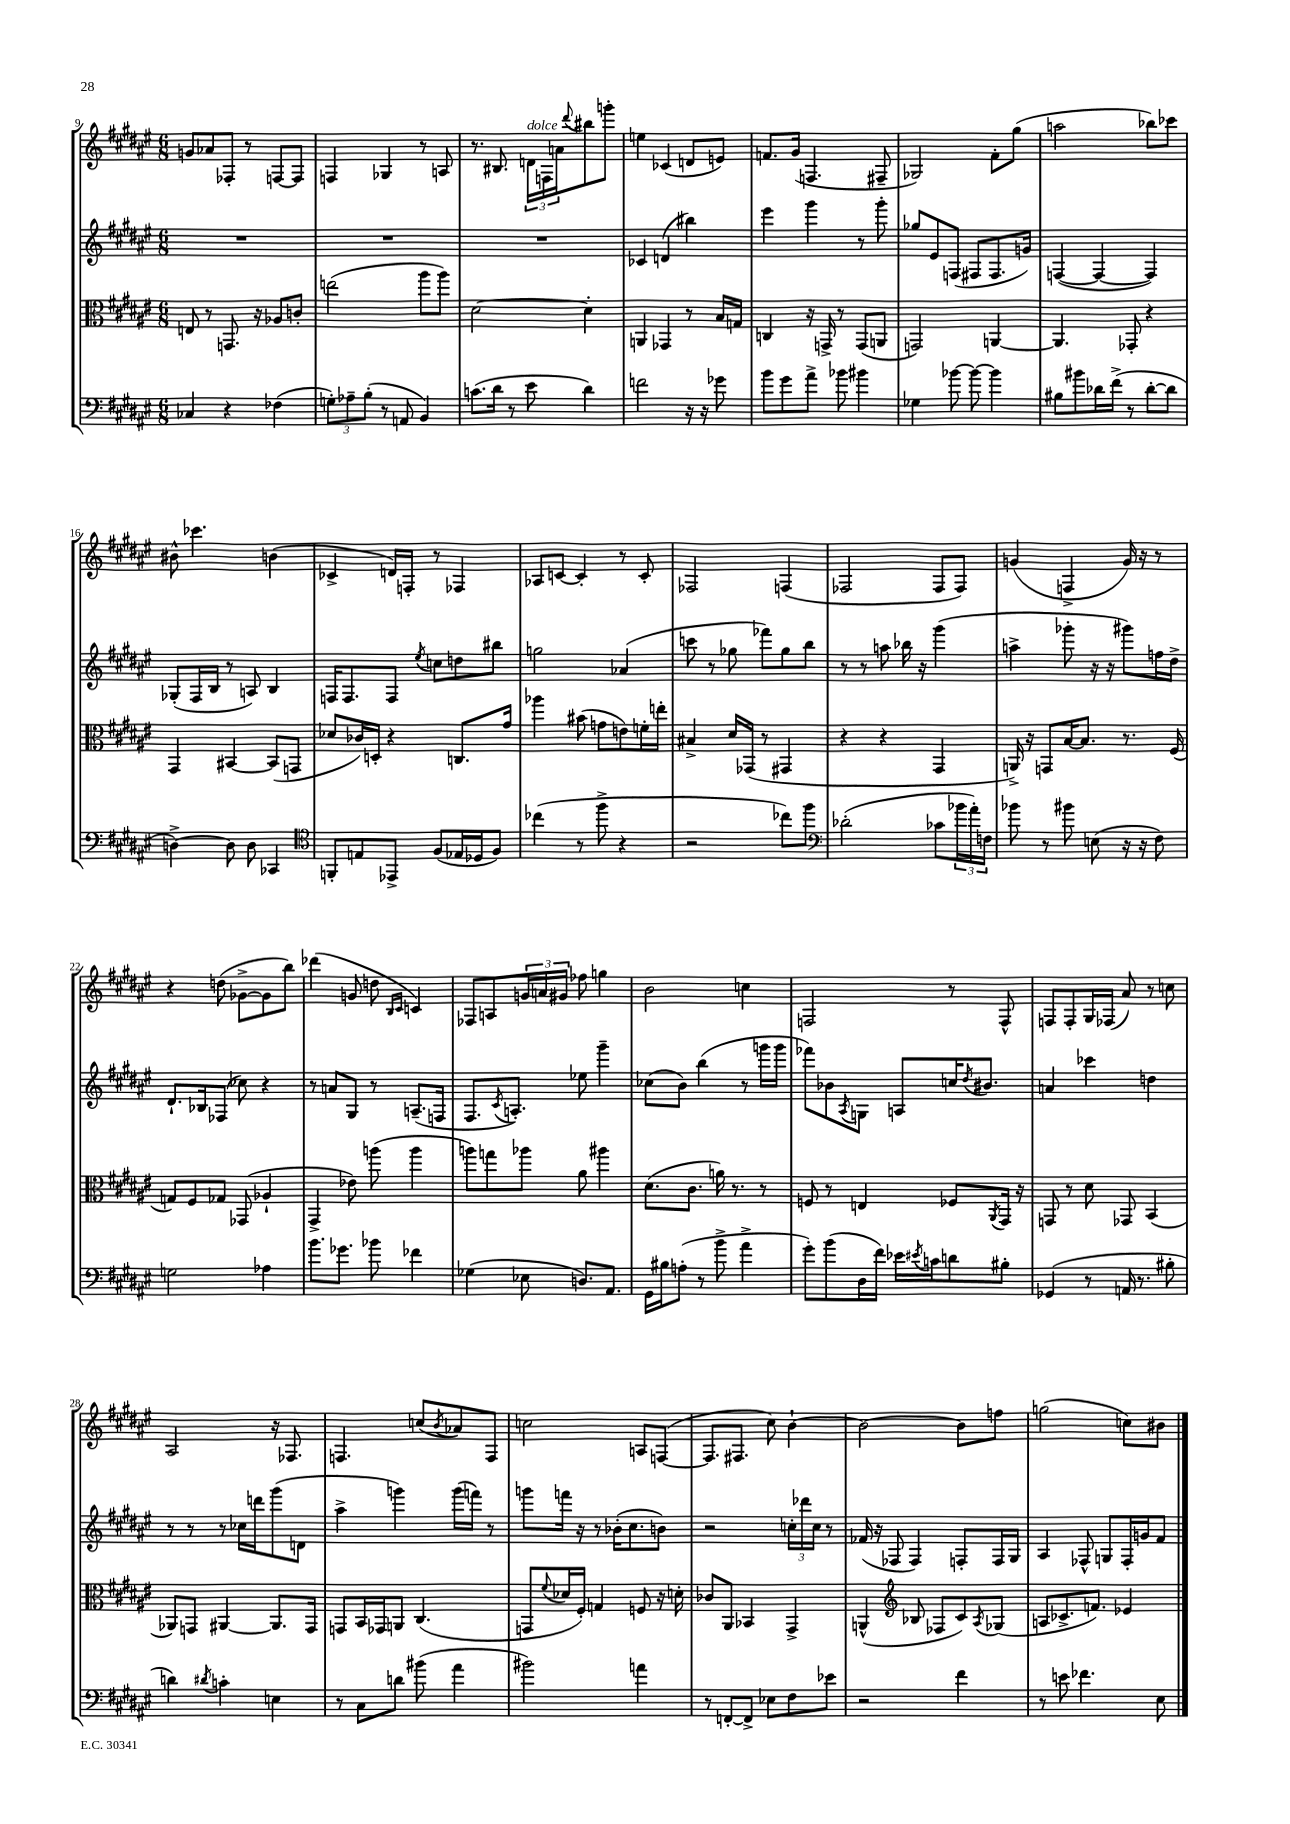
<<
\new StaffGroup <<
\new Staff = "s0" {
    \clef treble \key fis \major \numericTimeSignature \time 6/8
    g'8 aes'8 fes8-. r8 f8~ f8 |
    f4 ges4 r8 a8 |
    r8. bis8. \tuplet 3/2 { d'16^\markup { \italic "dolce" } f16 a'16 } \appoggiatura { dis'''8 } bis''8 g'''8-. |
    e''4 ces'4( d'8 e'8) |
    f'8. gis'16( f4. fis8-- |
    ges2) fis'8-. gis''8( |
    a''2 bes''8) ces'''8 |
    bis'8-^ ces'''4. b'4( |
    ces'4-> d'16) f16-. r8 fes4 |
    aes8 c'8~ c'4-. r8 c'8-. |
    fes2 f4( |
    fes2 fes8 fes8) |
    g'4( f4-> g'16) r16 r8 |
    r4 d''8( ges'8~-> ges'8 b''8) |
    des'''4( g'8 d''8 \grace { b16 cis'16 } c'4) |
    fes8 a8 \tuplet 3/2 { g'16 a'16 gis'16 } fes''8 g''4 |
    b'2 c''4 |
    f2 r8 f8-^ |
    f8 f8-. gis16 fes16( ais'8) r8 c''8 |
    ais2 r16 fes8. |
    f4. c''8( \acciaccatura { b'8 } aes'8) f8 |
    c''2 a8 f8~( |
    f8. fis8. cis''8) b'4~-! |
    b'2~ b'8 f''8 |
    g''2( c''8) bis'8 \bar "|." |
}
\new Staff = "s1" {
    \clef treble \key fis \major \numericTimeSignature \time 6/8
    R2. |
    R2. |
    R2. |
    ces'4 d'4( bis''4) |
    eis'''4 gis'''4 r8 gis'''8-. |
    ges''8 eis'8 f8( fis8 fis8. g'16) |
    f4~( f4~ f4) |
    ges8-.( fis16 b16 r8 a8) b4 |
    f16 f8. f8 \acciaccatura { eis''8 } c''8 d''8 bis''8 |
    g''2 aes'4( |
    c'''8 r8 ges''8 fes'''8) ges''8 b''8 |
    r8 r8 a''8 bes''16 r16 gis'''4( |
    a''4-> ges'''8-. r16 r16 gis'''8) f''16 dis''16-> |
    dis'8.-! bes16 fes8( ces''8) r4 |
    r8 a'8 gis8 r8 a8.--( f16 |
    fis8. \acciaccatura { cis'8 } a8.-.) ees''8 gis'''4-- |
    ces''8( b'8) b''4( r8 g'''16 g'''16 |
    fes'''8) bes'8 \acciaccatura { ais8 } g8 a8 c''16 \acciaccatura { dis''8 } bis'8. |
    a'4 ces'''4 d''4 |
    r8 r8 r8 ces''16 d'''16 gis'''8( d'8 |
    ais''4-> g'''4) g'''16( f'''16) r8 |
    g'''8 f'''16 r16 r8 bes'16-.( cis''8. b'8) |
    r2 \tuplet 3/2 { c''16-. des'''16 c''16 } r8 |
    fes'16( r16 fes8 fes4) f8-. f16 gis16 |
    ais4 fes8-^ g8 fes16-. g'16 fis'8 \bar "|." |
}
\new Staff = "s2" {
    \clef alto \key fis \major \numericTimeSignature \time 6/8
    e8 r8 g,8. r16 aes8 c'8-. |
    e''2( ais''8 ais''8) |
    dis'2~ dis'4-. |
    a,4 ges,4 r8 b16 g16 |
    c4 r16 g,16-> r8 g,8( a,8 |
    g,2) a,4~ |
    a,4. ges,8-. r4 |
    gis,4 bis,4~ bis,8( g,8 |
    des'8 ces'16) d16-. r4 c8. gis'16 |
    aes''4 bis'8( g'8 e'8) f'16-. e''16-. |
    bis4-> dis'16 ges,16( r8 gis,4 |
    r4 r4 gis,4 |
    a,16->) r16 g,8 b16~ b8. r8. fis16( |
    g8) fis8 ges8 ges,8( aes4-! |
    gis,4-> ees'8) a''8( a''4 |
    a''8) g''8 aes''8 ais'8 ais''4 |
    dis'8.( cis'8. a'16) r8. r8 |
    f8 r8 e4 fes8 \acciaccatura { ais,8 } gis,16 r16 |
    g,8 r8 dis'8 ges,8 b,4( |
    aes,8) g,8 ais,4~ ais,8. g,16 |
    g,8 b,16 ges,16 a,8 cis4.( |
    g,8 \appoggiatura { fis'8 } des'16 fis16-.) g4 f8 r16 d'16-. |
    ces'8 ais,8 bes,4 gis,4-> |
    a,4-^( \clef treble bes8 fes8 cis'8) \acciaccatura { ais8 } ges8( |
    a8 ces'8.-> f'8.) ees'4 \bar "|." |
}
\new Staff = "s3" {
    \clef bass \key fis \major \numericTimeSignature \time 6/8
    ces4 r4 fes4( |
    \tuplet 3/2 { g8-.) aes8-- b8-.( } r8 a,8 b,4) |
    c'8.( dis'16 r8 eis'8 dis'4) |
    f'2 r16 r16 ges'8 |
    b'8 gis'8 ais'8-> bes'8 bis'4 |
    ges4 bes'8~ bes'8~ bes'4 |
    bis8 bis'8 des'16 fis'16->( r8 des'8~-. des'8 |
    d4~->) d8 d8 ces,4 |
    \clef tenor f,8-. e8 ees,8-> fis8( ees16 des16 fis8) |
    ces''4( r8 fis''8-> r4 |
    r2 ces''8) fis''8 |
    \clef bass des'2-.( ces'8 \tuplet 3/2 { bes'16 ais'16-.) f16 } |
    bes'8 r8 bis'8 e8( r16 r16 fis8) |
    g2 aes4 |
    b'8. ges'8. bes'8 fes'4 |
    ges4( ees8 d8.) ais,8. |
    gis,16 bis16 a8-.( r8 b'8-> ais'4-> |
    gis'8-.) b'8( dis16 fis'16) ees'16 \acciaccatura { eis'8 } c'16 d'8 bis8-. |
    ges,4( r8 a,16 r8. bis8-. |
    d'4) \acciaccatura { dis'8 } c'4-. e4 |
    r8 cis8 d'8 bis'8( ais'4 |
    bis'2) a'4 |
    r8 f,8~-. f,8-> ees8 fis8 ees'8 |
    r2 fis'4 |
    r8 e'8 fes'4. eis8 \bar "|." |
}
>>
>>
\layout { \context { \Score currentBarNumber = #9 } }
